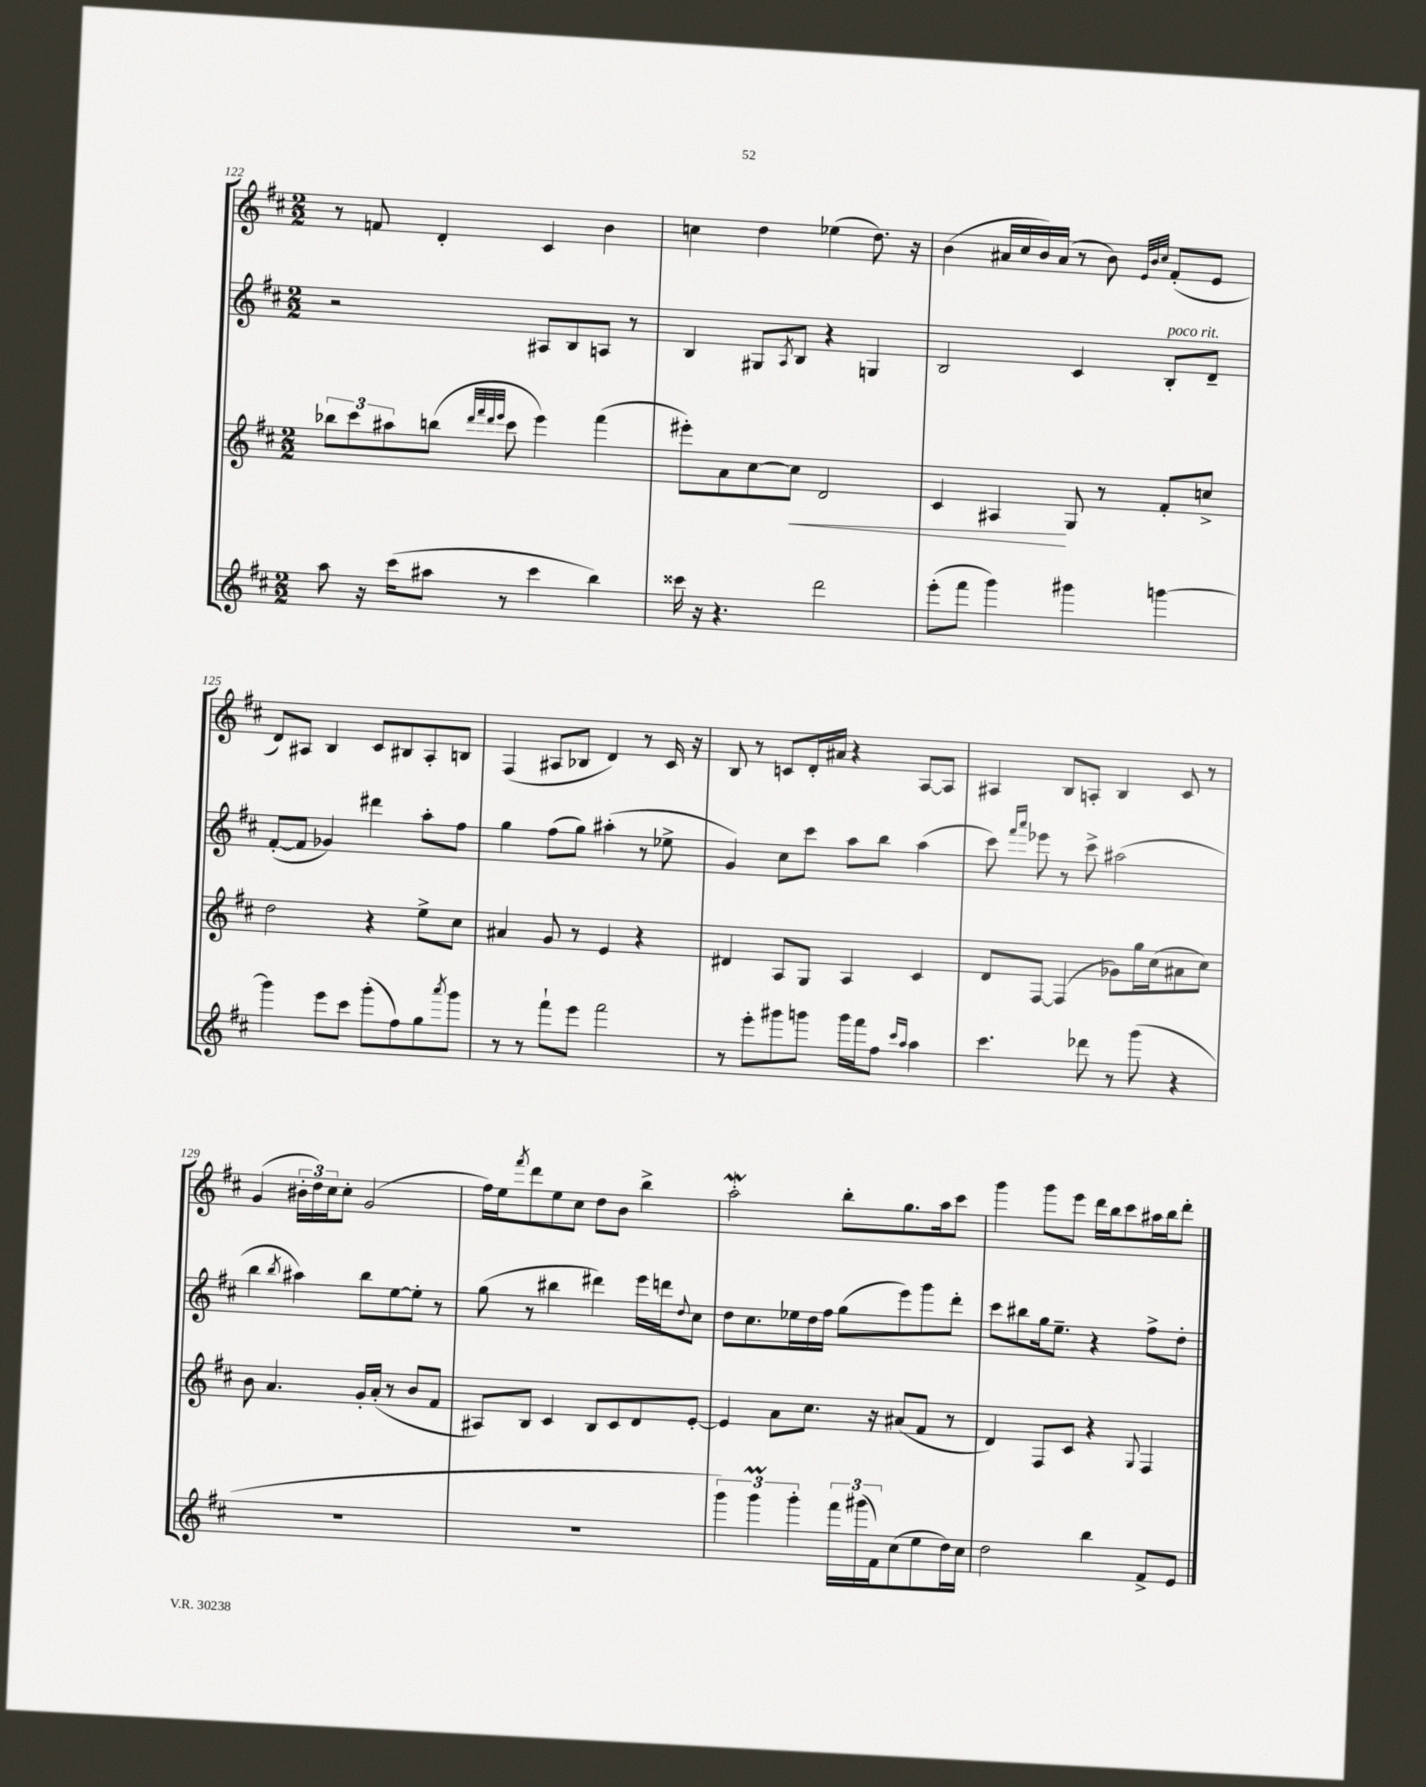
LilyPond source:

<<
\new StaffGroup <<
\new Staff = "s0" {
    \clef treble \key d \major \numericTimeSignature \time 2/2
    r8 f'8 d'4-. cis'4 b'4 |
    c''4 d''4 ees''4( d''8.) r16 |
    b'4( ais'16 cis''16 b'16) ais'16( r8 b'8) \grace { e'32 b'32 cis''32 } fis'8-.( e'8 |
    d'8) ais8 b4 cis'8 bis8 ais8-. b8 |
    fis4( ais8 bes8 d'4) r8 cis'16 r16 |
    b8 r8 c'8 d'16-. ais'16 r4 a8~ a8 |
    ais4 b8 a8-. b4 cis'8 r8 |
    g'4( \tuplet 3/2 { bis'16-. d''16) cis''16 } cis''8-. g'2( |
    fis''16) e''16 \acciaccatura { fis'''8 } d'''8 e''8 cis''8 d''8 b'8 b''4-> |
    a''2-.\mordent b''8-. g''8. a''16 cis'''8 |
    g'''4 g'''8 e'''8 d'''16 b''16 cis'''8 ais''16 b''16 d'''8-. \bar "|." |
}
\new Staff = "s1" {
    \clef treble \key d \major \numericTimeSignature \time 2/2
    r2 ais8 b8 a8 r8 |
    b4 gis8 \acciaccatura { a8 } b8 r4 g4 |
    b2 cis'4 b8-.^\markup { \italic "poco rit." } d'8-- |
    fis'8~-.( fis'8 ges'4) dis'''4 a''8-. fis''8 |
    g''4 fis''8( g''8) ais''4-.( r8 ees''8-> |
    g'4) cis''8 cis'''8 a''8 b''8 a''4( |
    cis'''8) \grace { fis'''16 a'''16 } ees'''8 r8 cis'''8-> ais''2( |
    b''4 \acciaccatura { b''8 } ais''4) b''8 e''8~ e''8-. r8 |
    g''8( r8 bis''4 dis'''4) e'''16 d'''16 \appoggiatura { d''8 } cis''8 |
    d''8 cis''8. ees''16 d''16 fis''16 g''8( e'''8) g'''8 d'''8-. |
    cis'''8 bis''8 g''16 e''8.-- r4 fis''8-> d''8-. \bar "|." |
}
\new Staff = "s2" {
    \clef treble \key d \major \numericTimeSignature \time 2/2
    \tuplet 3/2 { bes''8 cis'''8 ais''8 } b''8( \grace { d'''32 fis'''32 d'''32 e'''32 } cis'''8 e'''4) fis'''4( |
    eis'''8-.) a'8 cis''8~ cis''8\< d'2 |
    cis'4 ais4\! g8 r8 fis'8-. c''8-> |
    d''2 r4 e''8-> cis''8 |
    ais'4 g'8 r8 e'4 r4 |
    dis'4 a8 g8 a4 cis'4 |
    d'8 fis8~ fis4( ges'8) g''16 cis''16( ais'8 cis''8) |
    b'8 a'4. g'16-. a'16-.( r8 b'8 fis'8 |
    ais8) b8 cis'4 b8 cis'8 d'8 e'8~-. |
    e'4 a'8 cis''8. r16 ais'8( fis'8 r8 |
    d'4) fis8 cis'8 r4 \appoggiatura { g8 } fis4 \bar "|." |
}
\new Staff = "s3" {
    \clef treble \key d \major \numericTimeSignature \time 2/2
    a''8 r16 cis'''16( ais''8 r8 cis'''4 b''4) |
    cisis'''16 r16 r4. d'''2 |
    e'''8-.( fis'''8 g'''4) gis'''4 g'''4~ |
    g'''4 e'''8 cis'''8 g'''8-.( fis''8) g''8 \acciaccatura { a'''8 } g'''8 |
    r8 r8 fis'''8-! e'''8 fis'''2 |
    r8 e'''8-. gis'''8 g'''8 g'''16 fis'''16 fis''8 \grace { cis'''16 a''16 } a''4 |
    cis'''4. des'''8 r8 g'''8( r4 |
    R1 |
    R1 |
    \tuplet 3/2 { g'''4) g'''4\prall g'''4-. } \tuplet 3/2 { fis'''16 gis'''16( fis'16) } cis''8( e''8 d''16) cis''16 |
    d''2 b''4 fis'8-> e'8 \bar "|." |
}
>>
>>
\layout { \context { \Score currentBarNumber = #122 } }
